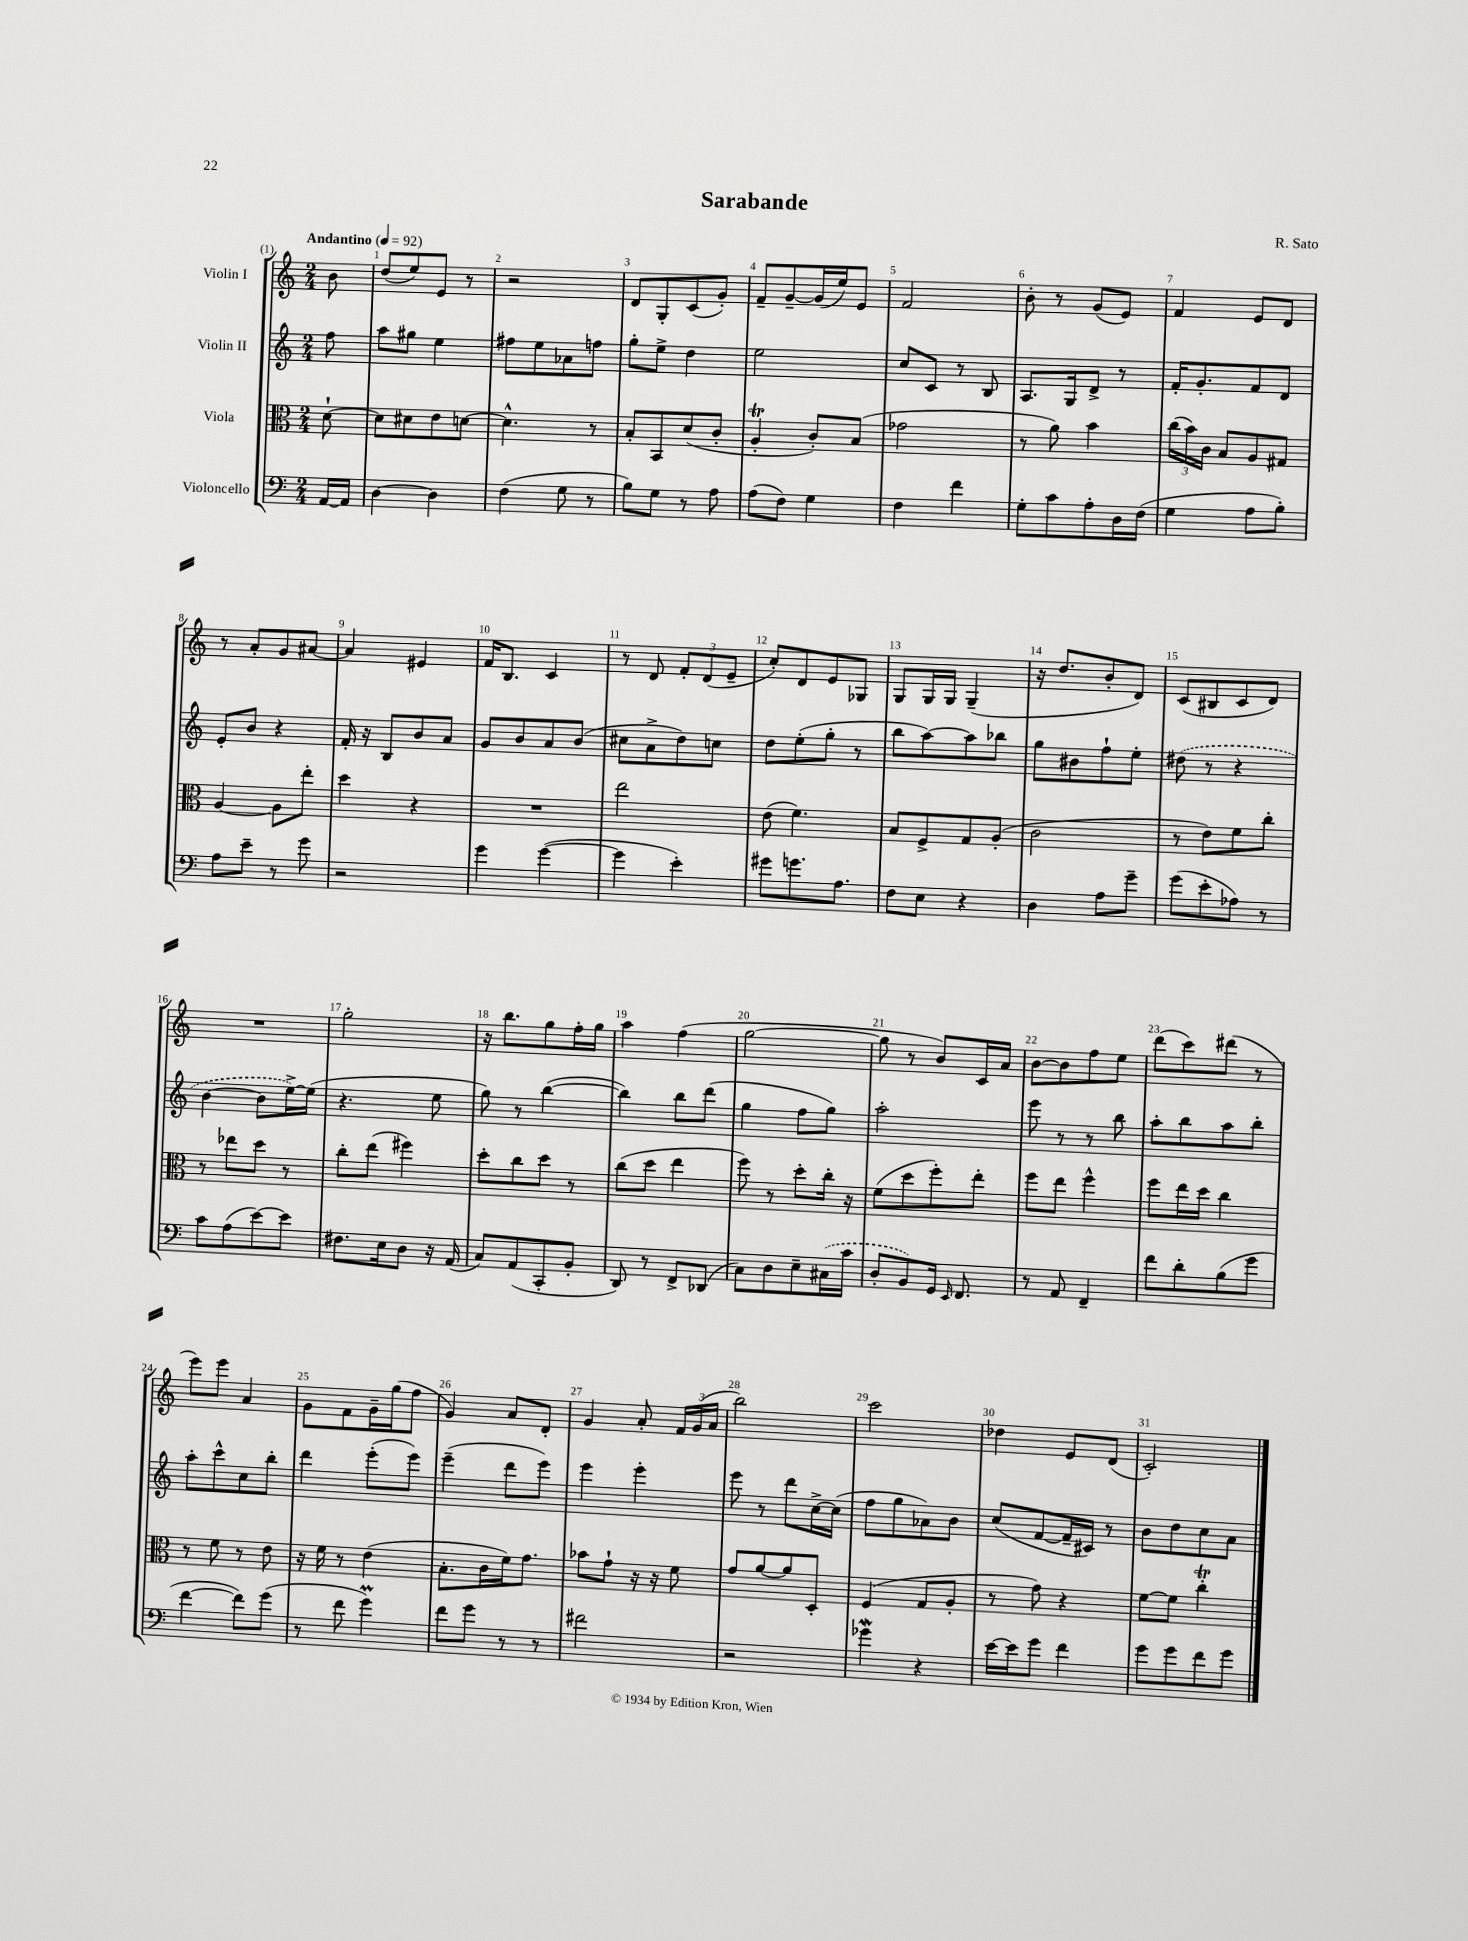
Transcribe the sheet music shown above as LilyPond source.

\header { title = "Sarabande" composer = "R. Sato" }
<<
\new StaffGroup <<
\new Staff = "s0" \with { instrumentName = "Violin I" } {
    \clef treble \key c \major \numericTimeSignature \time 2/4 \partial 8 \tempo "Andantino" 4 = 92
    \autoBeamOff b'8 |
    d''8[( e''8) e'8] r8 |
    r2 |
    d'8[ g8-. c'8( g'8]-.) |
    f'8[-- g'8~-- g'16( e''16) e'8] |
    f'2 |
    b'8-. r8 g'8[( e'8]) |
    f'4 e'8[ d'8] |
    r8 a'8[-. g'8 ais'8]~ |
    ais'4 eis'4 |
    f'16[ b8.] c'4 |
    r8 d'8 \tuplet 3/2 { f'8[-. d'8( e'8]-- } |
    c''8[-.) d'8 e'8 ges8] |
    g8[ g16 g16] g4--( |
    r16 d''8.[ b'8-. d'8]) |
    c'8[( bis8 c'8 d'8]) |
    R2 |
    g''2-. |
    r16 b''8.[ g''8 f''16-. g''16] |
    a''4 f''4( |
    g''2~ |
    g''8 r8 b'8[) c'16 a'16] |
    b'8[~ b'8 f''8 e''8] |
    d'''8[( c'''8) dis'''8]( r8 |
    e'''8[) e'''8] a'4 |
    g'8[ f'8 g'16-- g''16( f''8] |
    g'4) a'8[ d'8]-. |
    g'4 a'8-. \tuplet 3/2 { f'16[ g'16( a'16] } |
    b''2) |
    c'''2 |
    des''4 e'8[ d'8]( |
    c'2-.) \bar "|." |
}
\new Staff = "s1" \with { instrumentName = "Violin II" } {
    \clef treble \key c \major \numericTimeSignature \time 2/4 \partial 8
    \autoBeamOff f''8 |
    a''8[ gis''8] e''4 |
    fis''8[ e''8 aes'8 f''8] |
    g''8[-. e''8]-> d''4 |
    e''2 |
    c''8[ c'8] r8 b8 |
    a8.[ g16 d'8]-> r8 |
    f'16[-. g'8.-. f'8 d'8] |
    e'8[-. b'8] r4 |
    f'16-. r16 b8[ b'8 a'8] |
    g'8[ b'8 a'8 b'8]( |
    cis''8[ a'8-> d''8) c''8] |
    d''8[ e''8-.( g''8]-. r8 |
    b''8[ a''8~) a''8 bes''8] |
    g''8[ bis'8 f''8-! e''8]-. |
    \once \slurDashed dis''8( r8 r4 |
    b'4~ b'8[ e''16~->) e''16]( |
    r4. e''8 |
    g''8) r8 b''4~( |
    b''4) b''8[ d'''8]( |
    g''4 f''8[ g''8]) |
    a''2-. |
    e'''8 r8 r8 b''8 |
    a''8[-. b''8 a''8 b''8]-. |
    a''8[-. c'''8-^ c''8 b''8]-. |
    d'''4 e'''8[-.( e'''8]) |
    e'''4--( d'''8[ e'''8]) |
    e'''4 e'''4-. |
    e'''8 r8 d'''8[ c''16~-> c''16]( |
    f''8[ g''8 aes'8) b'8] |
    c''8[( f'8~ f'16-- cis'16]) r8 |
    b'8[ d''8 c''8 a'8] \bar "|." |
}
\new Staff = "s2" \with { instrumentName = "Viola" } {
    \clef alto \key c \major \numericTimeSignature \time 2/4 \partial 8
    \autoBeamOff d'8~-! |
    d'8[ dis'8 e'8 d'8]~ |
    d'4.-^ r8 |
    b8[-. b,8 d'8( c'8]-. |
    a4-.\trill c'8[-.) b8]( |
    ges'2 |
    r8 a'8) b'4 |
    \tuplet 3/2 { c''16[( b'16) c'16] } b8[ a8 gis8] |
    a4~ a8[ e''8]-. |
    d''4 r4 |
    R2 |
    e''2 |
    e'8( f'4.) |
    b8[ f8-> g8 a8]-.( |
    c'2 |
    r8 e'8[) f'8 c''8]-. |
    r8 ees''8[ d''8] r8 |
    c''8[-. e''8]( fis''4) |
    d''8[-. c''8 d''8] r8 |
    c''8[( d''8] e''4 |
    f''8) r8 d''8[-. c''16]-. r16 |
    f'8[( d''8 f''8-.) e''8]-. |
    f''8[ e''8] f''4-^ |
    f''8[ e''16 d''16] c''4 |
    r8 f'8 r8 e'8 |
    r16 f'16 r8 e'4( |
    b8.[-. c'16 f'16) g'8.] |
    bes'8[ g'8]-! r16 r16 f'8 |
    g'8[ a'8~ a'8 d8]-. |
    f4( g8[ a8]-. |
    r8 g'8) r4 |
    f'8[~ f'8] c''4-.\trill \bar "|." |
}
\new Staff = "s3" \with { instrumentName = "Violoncello" } {
    \clef bass \key c \major \numericTimeSignature \time 2/4 \partial 8
    \autoBeamOff a,16[~ a,16] |
    d4~ d4 |
    f4( g8 r8 |
    b8[) g8] r8 a8 |
    a8[( f8]) g4 |
    f4 f'4 |
    g8[-. c'8 a8-. d16 f16]( |
    g4 a8[ b8]-.) |
    a8[ e'8]-- r8 g'8 |
    r2 |
    g'4 g'4~( |
    g'4 e'4-.) |
    gis'8[ g'8. a8.] |
    f8[ e8] r4 |
    d4 a8[ g'8]-- |
    g'8[( e'8-. aes8]) r8 |
    c'8[ a8( e'8~) e'8] |
    fis8.[ e16 d8] r16 a,16( |
    c8[) a,8( c,8-. b,8]-. |
    d,8) r8 f,8[-> des,8]( |
    c8[) d8 e8-- \once \slurDashed cis16( c'16] |
    d8[-. b,8) g,16] \grace { e,16 } f,8. |
    r8 a,8 f,4-- |
    f'8[ d'8-. b8( g'8] |
    f'4~ f'8[) g'8]( |
    r8 f'8 g'4\prall) |
    f'8[ g'8] r8 r8 |
    fis'2 |
    r2 |
    ges'4\mordent r4 |
    e'16[~ e'16 g'8] f'4 |
    g'8[ g'8 f'8 g'8] \bar "|." |
}
>>
>>
\layout { \context { \Score \override BarNumber.break-visibility = ##(#f #t #t) barNumberVisibility = #all-bar-numbers-visible } }
